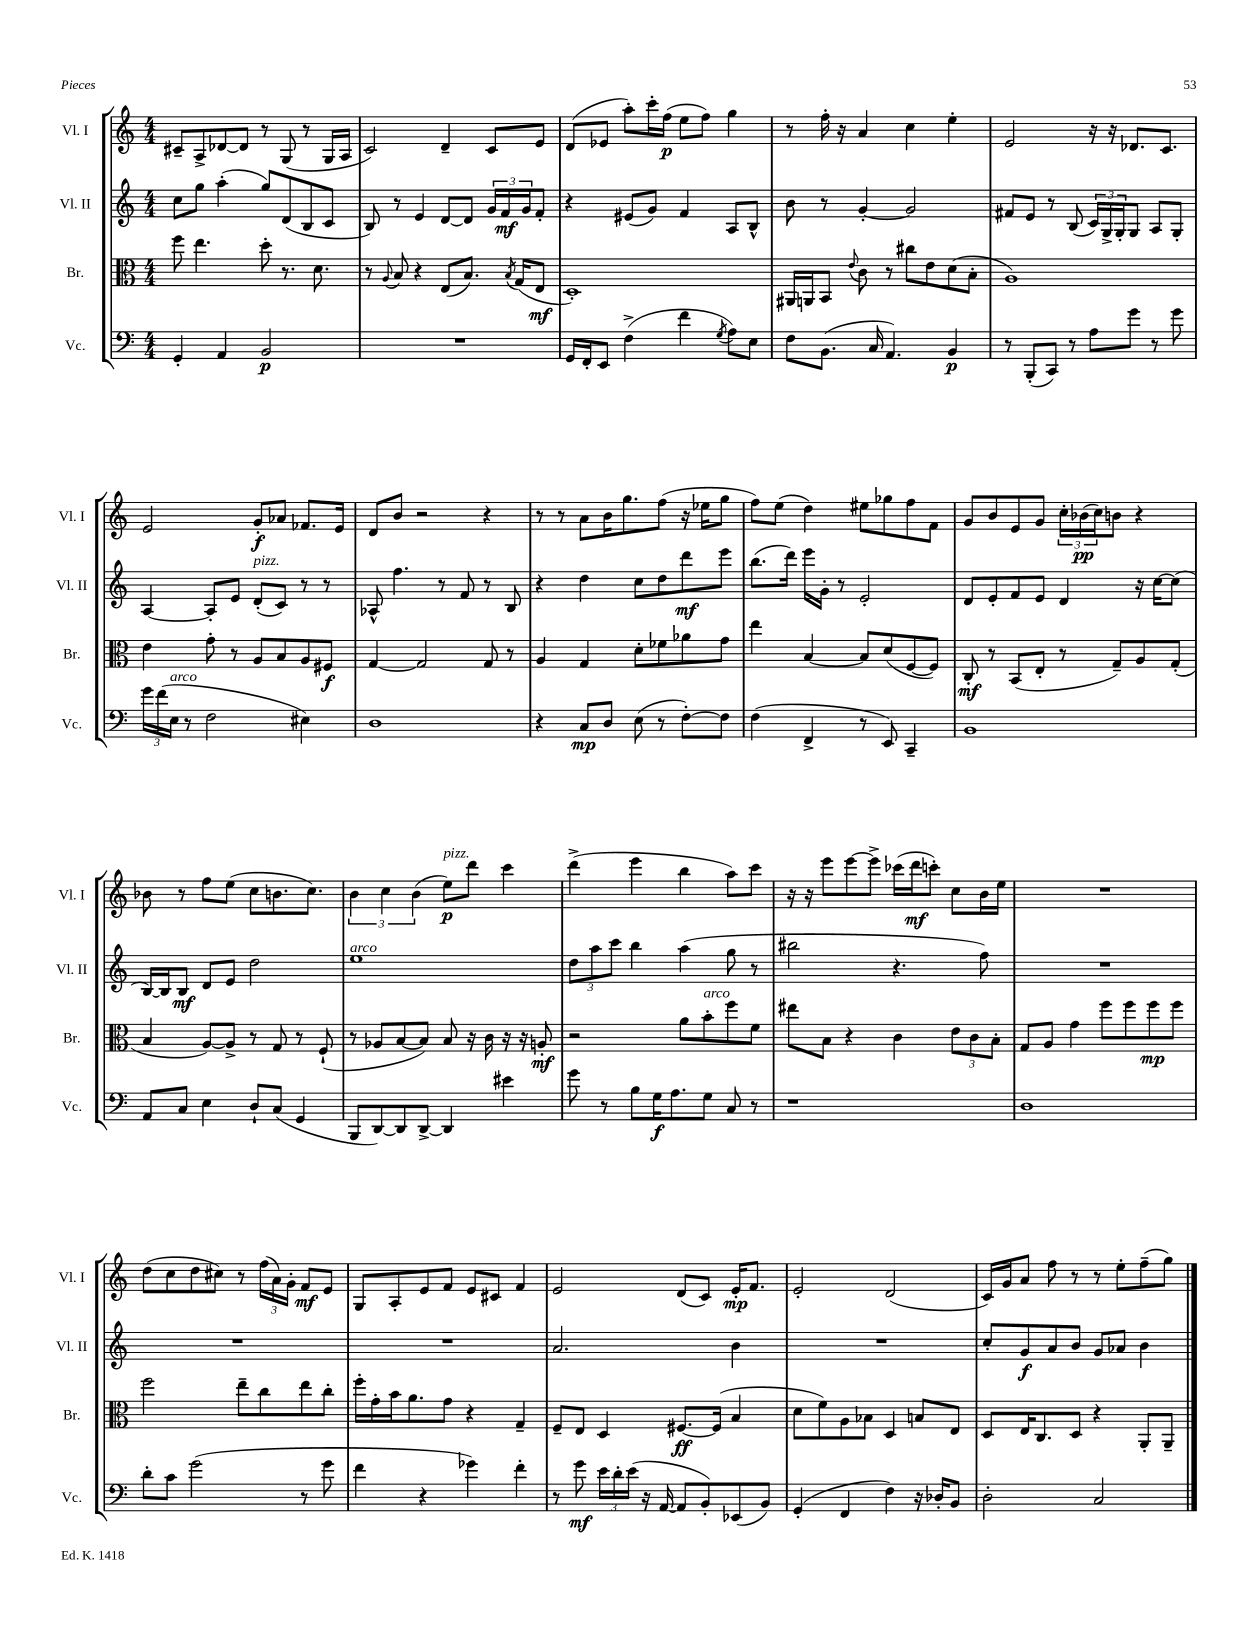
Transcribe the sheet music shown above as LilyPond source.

<<
\new StaffGroup <<
\new Staff = "s0" \with { instrumentName = "Vl. I" shortInstrumentName = "Vl. I" } {
    \clef treble \key c \major \numericTimeSignature \time 4/4
    cis'8-- a8-> des'8~ des'8 r8 g8( r8 g16 a16 |
    c'2) d'4-- c'8 e'8 |
    d'8( ees'8 a''8-.) c'''16-. f''16\p( e''8 f''8) g''4 |
    r8 f''16-. r16 a'4 c''4 e''4-. |
    e'2 r16 r16 des'8. c'8. |
    e'2 g'8-.\f aes'8 fes'8. e'16 |
    d'8 b'8 r2 r4 |
    r8 r8 a'8 b'16 g''8. f''8( r16 ees''16 g''8 |
    f''8) e''8( d''4) eis''8 ges''8 f''8 f'8 |
    g'8 b'8 e'8 g'8 \tuplet 3/2 { c''16-. bes'16\pp( c''16) } b'8 r4 |
    bes'8 r8 f''8 e''8( c''8 b'8. c''8.) |
    \tuplet 3/2 { b'4 c''4 b'4( } e''8\p^\markup { \italic "pizz." }) d'''8 c'''4 |
    d'''4->( e'''4 b''4 a''8) c'''8 |
    r16 r16 e'''8 e'''8~ e'''8-> ces'''16( d'''16\mf c'''8-.) c''8 b'16 e''16 |
    R1 |
    d''8( c''8 d''8 cis''8) r8 \tuplet 3/2 { f''16( a'16) g'16-. } f'8\mf e'8 |
    g8 a8-. e'8 f'8 e'8 cis'8 f'4 |
    e'2 d'8( c'8) e'16-.\mp f'8. |
    e'2-. d'2( |
    c'16) g'16 a'8 f''8 r8 r8 e''8-. f''8--( g''8) \bar "|." |
}
\new Staff = "s1" \with { instrumentName = "Vl. II" shortInstrumentName = "Vl. II" } {
    \clef treble \key c \major \numericTimeSignature \time 4/4
    c''8 g''8 a''4-.( g''8) d'8( b8 c'8 |
    b8) r8 e'4 d'8~ d'8 \tuplet 3/2 { g'16 f'16\mf g'16 } f'8-. |
    r4 eis'8( g'8) f'4 a8 b8-^ |
    b'8 r8 g'4~-. g'2 |
    fis'8 e'8 r8 b8( \tuplet 3/2 { c'16) g16-> g16-. } g8 a8 g8-. |
    a4~ a8-. e'8 d'8-.^\markup { \italic "pizz." }( c'8) r8 r8 |
    aes8-^ f''4. r8 f'8 r8 b8 |
    r4 d''4 c''8 d''8 d'''8\mf e'''8 |
    b''8.( d'''16) e'''16 g'16-. r8 e'2-. |
    d'8 e'8-. f'8 e'8 d'4 r16 c''16~ c''8( |
    b16~) b16 b8\mf d'8 e'8 d''2 |
    e''1^\markup { \italic "arco" } |
    \tuplet 3/2 { d''8 a''8 c'''8 } b''4 a''4( g''8 r8 |
    bis''2 r4. f''8) |
    R1 |
    R1 |
    R1 |
    a'2. b'4 |
    R1 |
    c''8-. g'8\f a'8 b'8 g'8 aes'8 b'4 \bar "|." |
}
\new Staff = "s2" \with { instrumentName = "Br." shortInstrumentName = "Br." } {
    \clef alto \key c \major \numericTimeSignature \time 4/4
    f''8 e''4. d''8-. r8. d'8. |
    r8 \appoggiatura { a8 } b8 r4 e8( b8.) \acciaccatura { b8 } g16( e8\mf |
    d1-.) |
    ais,16 a,16 b,8 \appoggiatura { e'8 } c'8 r8 cis''8 e'8 d'8( b8-. |
    a1) |
    e'4 g'8-. r8 a8 b8 a8 fis8\f |
    g4~ g2 g8 r8 |
    a4 g4 d'8-. fes'8 aes'8 g'8 |
    e''4 b4~ b8 d'8( f8~ f8) |
    c8-.\mf r8 b,8( e8-. r8 g8--) a8 g8-.( |
    b4 a8~) a8-> r8 g8 r8 f8-!( |
    r8 aes8 b8~ b8) b8 r16 c'16 r16 r16 a8-.\mf |
    r2 a'8 b'8-.^\markup { \italic "arco" } f''8 f'8 |
    eis''8 b8 r4 c'4 \tuplet 3/2 { e'8 c'8 b8-. } |
    g8 a8 g'4 f''8 f''8 f''8\mp f''8 |
    f''2 e''8-- c''8 e''8 c''8-. |
    f''16-. g'16-. b'16 a'8. g'8 r4 g4-- |
    f8-- e8 d4 fis8.~\ff fis16( b4 |
    d'8 f'8) a8 bes8 d4 b8 e8 |
    d8 e16 c8. d8 r4 a,8-. a,8-- \bar "|." |
}
\new Staff = "s3" \with { instrumentName = "Vc." shortInstrumentName = "Vc." } {
    \clef bass \key c \major \numericTimeSignature \time 4/4
    g,4-. a,4 b,2\p |
    R1 |
    g,16 f,16-. e,8 f4->( f'4 \acciaccatura { g8 } a8) e8 |
    f8 b,8.( c16 a,4.) b,4\p |
    r8 b,,8-.( c,8) r8 a8 g'8 r8 g'8 |
    \tuplet 3/2 { g'16 f'16( e16^\markup { \italic "arco" } } r8 f2 eis4) |
    d1 |
    r4 c8\mp d8 e8( r8 f8~-.) f8 |
    f4( f,4-> r8 e,8) c,4-- |
    b,1 |
    a,8 c8 e4 d8-! c8( g,4 |
    b,,8 d,8~) d,8 d,8~-> d,4 eis'4 |
    g'8 r8 b8 g16\f a8. g8 c8 r8 |
    r1 |
    d1 |
    d'8-. c'8 g'2( r8 g'8 |
    f'4 r4 ges'4) f'4-. |
    r8 g'8\mf \tuplet 3/2 { e'16 d'16-. e'16( } r16 a,16~ a,8 b,8-.) ees,8( b,8) |
    g,4-.( f,4 f4) r16 des16-. b,8 |
    d2-. c2 \bar "|." |
}
>>
>>
\layout { \context { \Score \remove "Bar_number_engraver" } }
